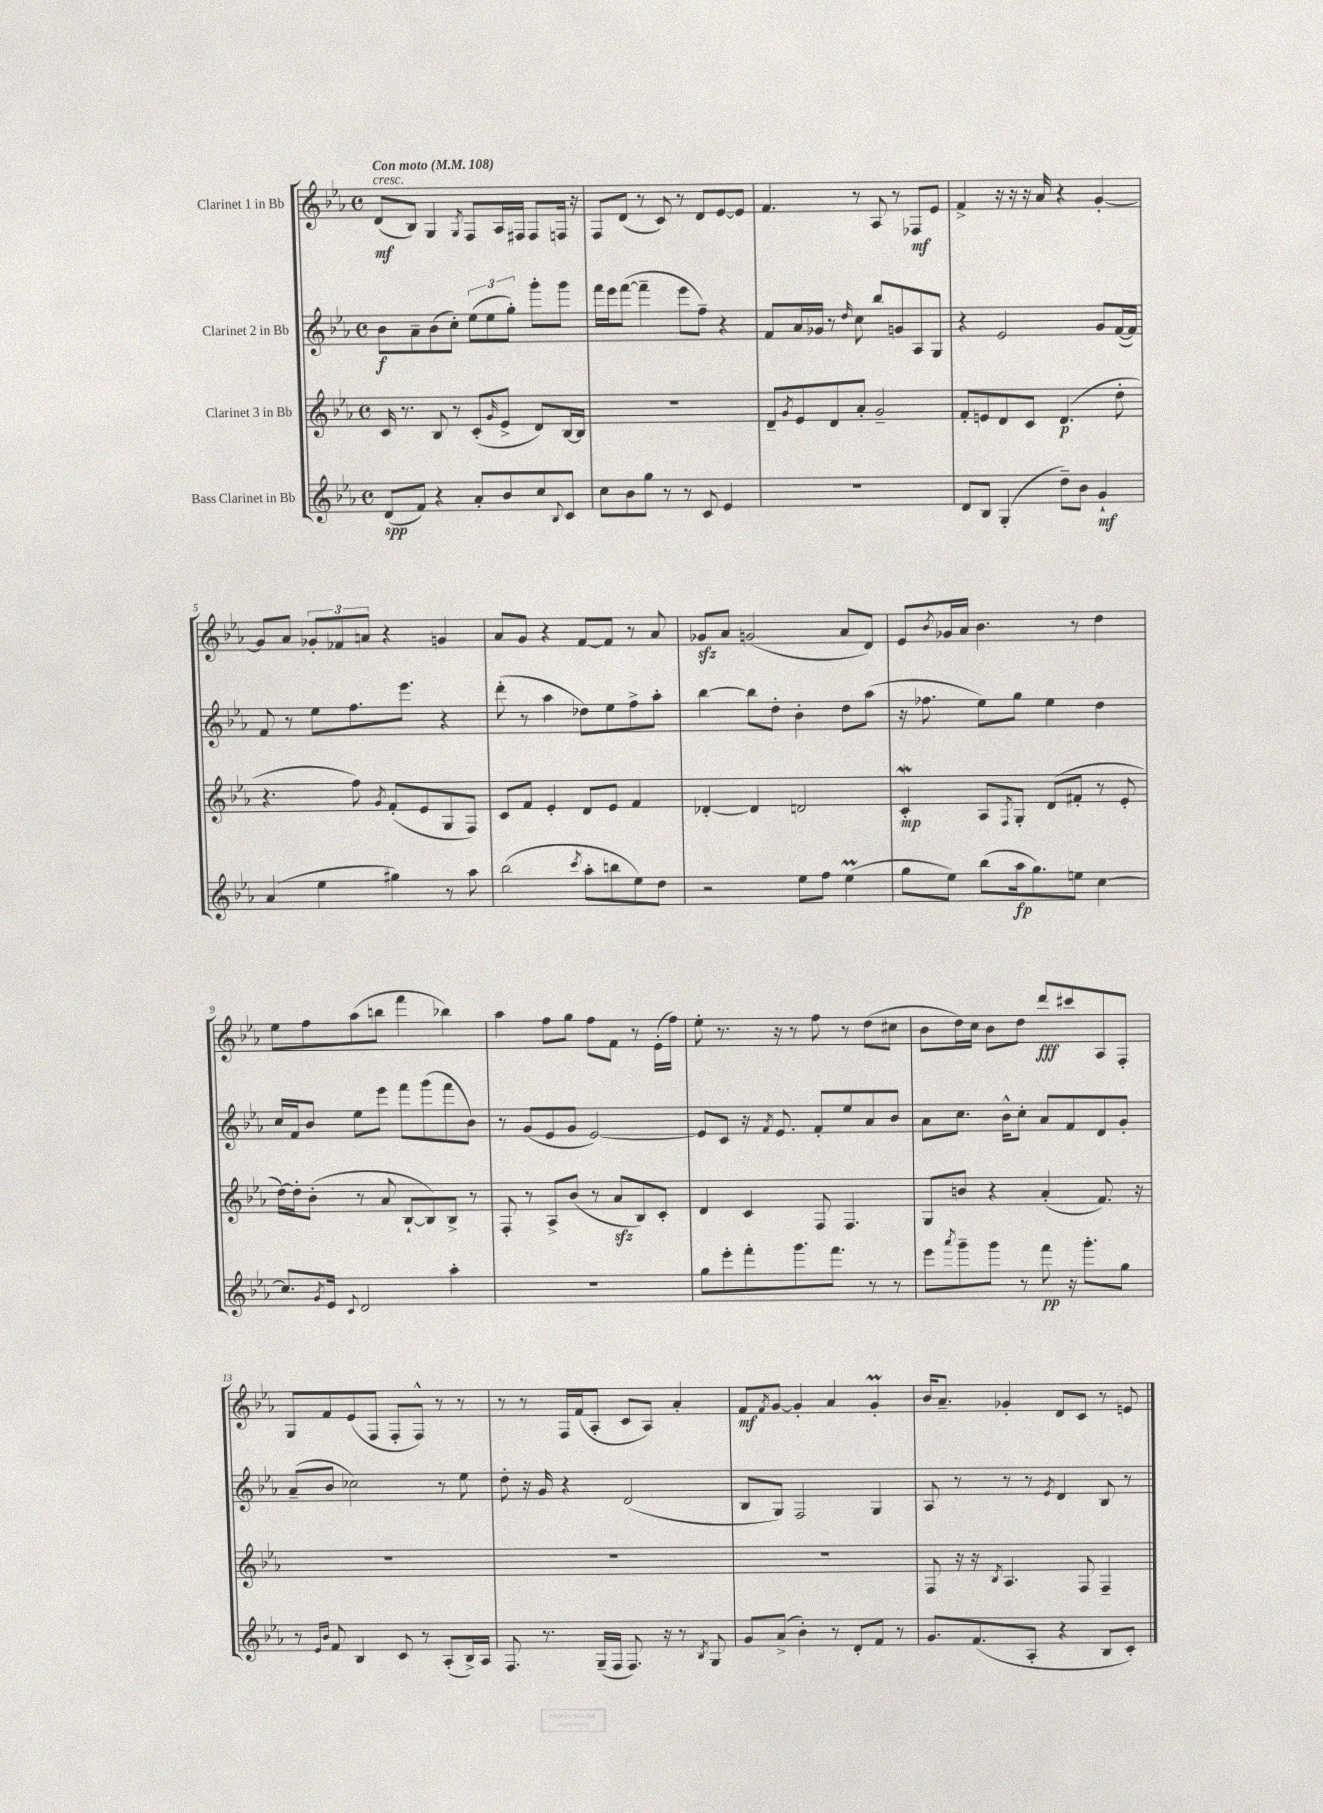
<<
\new StaffGroup <<
\new Staff = "s0" \with { instrumentName = "Clarinet 1 in Bb" } {
    \clef treble \key ees \major \defaultTimeSignature \time 4/4 \tempo "Con moto" 4 = 108
    d'8\mf^\markup { \italic "cresc." }( bes8) g4 \acciaccatura { g8 } f8 aes16 fis16 fis8 f16 r16 |
    f8 d'8( r8 c'8) r8 d'8 ees'8~ ees'8 |
    f'4. r8 aes8 r8 fes8\mf ees'8 |
    f'4-> r16 r16 r16 aes'16 r4 g'4~-. |
    g'8 aes'8 \tuplet 3/2 { ges'8-. fes'8 a'8 } r4 g'4 |
    aes'8 g'8 r4 f'8~ f'8 r8 aes'8 |
    ges'8\sfz aes'8 g'2( aes'8 d'8) |
    ees'8 \acciaccatura { bes'8 } ges'16 aes'16 bes'4. r8 d''4 |
    ees''8 f''8 aes''8( b''8 f'''4 bes''4) |
    aes''4 f''8 g''8 f''8 f'8 r8 ees'16-.( f''16) |
    ees''8-. r8. r16 r8 f''8 r8 d''8( cis''8 |
    bes'8 d''16) c''16 bes'8 d''8 d'''8\fff cis'''8 aes8 f8-. |
    g8 f'8 ees'8( f8 f8-. f8-^) r8 r8 |
    r8 r8 f16 f'16( aes8-. c'8 aes8) aes'4-. |
    f'8\mf \acciaccatura { f'8 } g'8~ g'4-. aes'4 g'4-.\prall |
    bes'16 aes'8.-- ges'4-. d'8 c'8 r8 e'8 \bar "|." |
}
\new Staff = "s1" \with { instrumentName = "Clarinet 2 in Bb" } {
    \clef treble \key ees \major \defaultTimeSignature \time 4/4
    bes'8\f aes'8-- bes'8( c''8-.) \tuplet 3/2 { ees''8( ees''8 g''8-.) } g'''8-. g'''8 |
    f'''16 ees'''16 f'''8~( f'''4-- ees'''8 f''8--) r4 |
    f'8 aes'16 ges'16 r8 \grace { d''16 } c''8 bes''8 g'8 aes8 g8 |
    r4 ees'2 g'8 f'16~( f'16) |
    f'8 r8 ees''8 f''8. ees'''8. r4 |
    d'''8-.( r8 aes''4 des''8) ees''8 f''8-> aes''8-. |
    bes''4~ bes''8 d''8-. bes'4-. d''8 aes''8( |
    r16 fes''8. ees''8) g''8 ees''4 d''4 |
    c''16 f'16 bes'8 ees''8 ees'''8 f'''8 g'''8( f'''8 bes'8) |
    r8 g'8( ees'8 g'8 ees'2~) |
    ees'8 c'8 r16 \acciaccatura { f'8 } ees'8. f'8-. ees''8 aes'8 bes'8 |
    aes'8 c''8. bes'16-^ c''8-. aes'8 f'8 d'8 g'8-. |
    aes'8--( bes'8 ces''2) r8 ees''8 |
    d''8-. r16 g'16 r4 d'2( |
    bes8 g8) f2 g4 |
    aes8 r8 r8 r8 \acciaccatura { ees'8 } d'4 bes8 r8 \bar "|." |
}
\new Staff = "s2" \with { instrumentName = "Clarinet 3 in Bb" } {
    \clef treble \key ees \major \defaultTimeSignature \time 4/4
    c'16 r8. bes8 r8 c'8-.( \grace { g'16 } ees'8-> d'8) bes16~ bes16 |
    R1 |
    d'8-- \acciaccatura { g'8 } ees'8 d'8 aes'8-. g'2-- |
    f'8-. e'8 d'8 c'8 d'4.\p( d''8-. |
    r4. f''8) \acciaccatura { g'8 } f'8-.( ees'8 g8 f8) |
    c'8 f'8 ees'4-. d'8 ees'8 f'4 |
    des'4~-. des'4 d'2 |
    c'4-.\mordent\mp aes8 \acciaccatura { f8 } g8-. d'8( fis'8-. r8 ees'8-. |
    d''16~) d''16-. bes'8-.( r8 aes'8 bes8~-! bes8) bes8-> r8 |
    f8-. r8 aes8-> bes'8( r8 aes'8\sfz bes8) c'8-. |
    d'4 c'4 f8 f4. |
    g8 b'8 r4 aes'4-.( f'8.) r16 |
    R1 |
    R1 |
    R1 |
    f8 r16 r16 \acciaccatura { bes8 } aes4. f8 f4-- \bar "|." |
}
\new Staff = "s3" \with { instrumentName = "Bass Clarinet in Bb" } {
    \clef treble \key ees \major \defaultTimeSignature \time 4/4
    d'8\spp( f'8) r4 aes'8-. bes'8 c''8 \appoggiatura { bes8 } c'8 |
    c''8 bes'8 g''8 r8 r8 c'8 ees'4 |
    R1 |
    d'8 bes8 g4-.( d''8--) bes'8 g'4-!\mf |
    aes'4( ees''4 gis''4) r8 aes''8 |
    bes''2( \acciaccatura { c'''8 } aes''8-. b''8 ees''8) d''8 |
    r2 ees''8 f''8 ees''4\prall( |
    g''8 ees''8) bes''8( aes''16\fp g''8.) e''8 c''4~ |
    c''8. \acciaccatura { g'8 } ees'16 \appoggiatura { c'8 } d'2 aes''4-. |
    R1 |
    g''8 ees'''8-. f'''8-. g'''8. f'''8. r8 r8 |
    ees'''8 \acciaccatura { aes'''8 } g'''8-- g'''8 r8 f'''8\pp r16 g'''8.-. g''8 |
    r8 \grace { ees'16 bes'16 } f'8 bes4 c'8 r8 aes8-.( bes16->) aes16 |
    f8. r8. g16--( f16 f8.) r16 r8 \acciaccatura { bes8 } g8 |
    g'8 aes'8->( bes'4-.) r8 d'8-. f'8 r8 |
    g'8. f'8.( aes8-. r4 bes8 c'8-.) \bar "|." |
}
>>
>>
